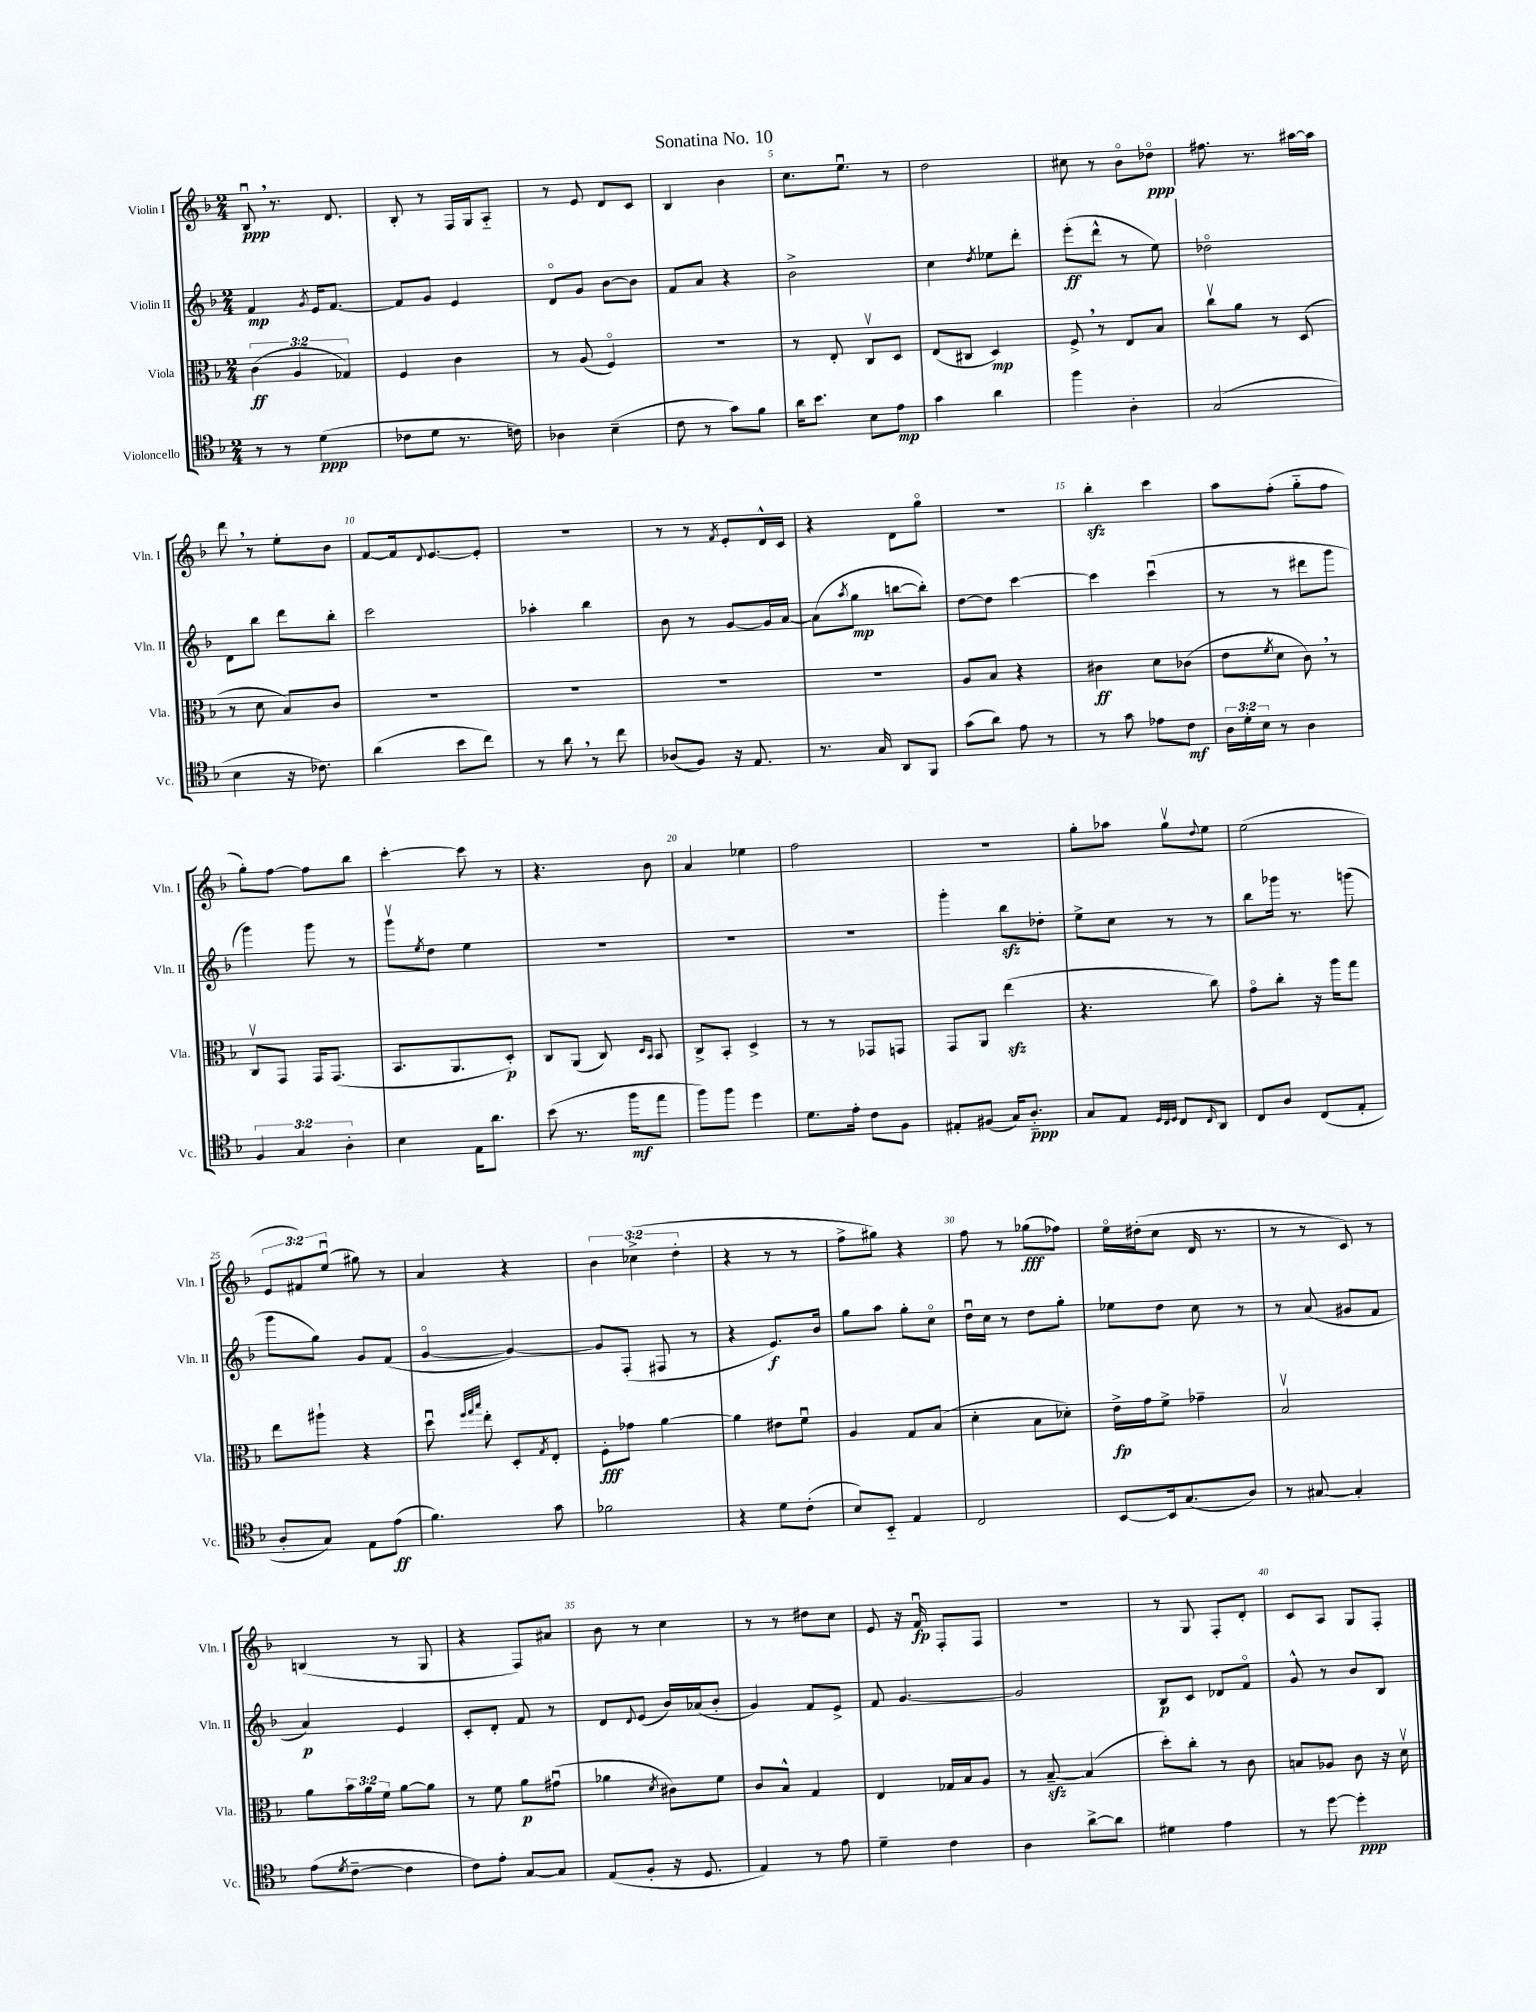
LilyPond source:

\header { title = "Sonatina No. 10" }
<<
\new StaffGroup <<
\new Staff = "s0" \with { instrumentName = "Violin I" shortInstrumentName = "Vln. I" } {
    \clef treble \key f \major \numericTimeSignature \time 2/4 \override Staff.TupletNumber.text = #tuplet-number::calc-fraction-text
    bes8\downbow\ppp \breathe r8. d'8. |
    bes8-. r8 f16 g16 a8-_ |
    r8 e'8 d'8 c'8 |
    bes4 bes'4 |
    c''8. e''8.\downbow r8 |
    d''2 |
    cis''8 r8 bes'8\flageolet des''8\flageolet\ppp |
    fis''8. r8. ais''16~ ais''16 |
    d'''8 \breathe r8 e''8-. bes'8 |
    f'8~ f'16 \appoggiatura { d'8 } e'8.~ e'8-. |
    R2 |
    r8 r8 \acciaccatura { f'8 } e'8-. d'16-^ c'16 |
    r4 d'8 g''8\flageolet |
    r2 |
    bes''4-.\sfz c'''4 |
    a''8 f''8-.( g''8-_ f''8 |
    g''8-.) f''8~ f''8 bes''8 |
    c'''4~-. c'''8 r8 |
    r4. bes'8 |
    a'4 ees''4 |
    f''2 |
    R2 |
    g''8-. aes''8 g''8\upbow \appoggiatura { d''8 } e''8 |
    e''2( |
    \tuplet 3/2 { e'8 fis'8) e''8\downbow( } gis''8) r8 |
    a'4 r4 |
    \tuplet 3/2 { bes'4 ces''4->( d''4-. } |
    r4 r8 r8 |
    f''8-> gis''8) r4 |
    f''8 r8 ges''8\fff( fes''8) |
    e''16\flageolet dis''16-.( c''8 d'16 r8. |
    r8 r8 c'8) r8 |
    b4( r8 g8 |
    r4 f8) ais'8 |
    bes'8 r8 c''4 |
    r8 r8 dis''8 c''8 |
    e'8 r16 f'16\downbow\fp f8-. f8 |
    R2 |
    r8 g8 f8-. d'8-. |
    c'8 a8 g8 f8-. \bar "|." |
}
\new Staff = "s1" \with { instrumentName = "Violin II" shortInstrumentName = "Vln. II" } {
    \clef treble \key f \major \numericTimeSignature \time 2/4
    f'4\mp \acciaccatura { g'8 } e'16 f'8.~ |
    f'8 g'8 e'4 |
    d'8\flageolet g'8 bes'8~ bes'8 |
    f'8 a'8 r4 |
    bes'2-> |
    c''4 \acciaccatura { d''8 } ees''8 d'''8-. |
    e'''8-.\ff( d'''8-^ r8 e''8) |
    des''2\flageolet |
    d'8 bes''8 d'''8 bes''8-. |
    c'''2 |
    aes''4-. bes''4 |
    bes'8 r8 g'8~ g'16 a'16~ |
    a'8( \acciaccatura { a''8 } g''8\mp b''8~ b''8-.) |
    d''8~ d''8 c'''4~ |
    c'''4 c'''4\downbow( |
    r8 r8 dis'''8 g'''8 |
    g'''4) g'''8 r8 |
    g'''8\upbow \acciaccatura { e''8 } d''8 e''4 |
    R2 |
    R2 |
    R2 |
    g'''4-. bes''8\sfz des''8-. |
    e''8-> c''8 r8 r8 |
    bes''8 ges'''16 r8. g'''8( |
    g'''8 g''8) g'8 f'8( |
    g'4~\flageolet g'4~) |
    g'8 f8-.( fis8 r8 |
    r4 e'8.\f) bes'16 |
    g''8 a''8 g''8-. c''8\flageolet |
    d''16\downbow c''16 r8 d''8 g''8-. |
    ees''8 d''8 c''8 r8 |
    r8 a'8( gis'8 f'8 |
    a'4\p) e'4 |
    c'8-. d'8-. f'8 r8 |
    d'8 \appoggiatura { d'8 } e'8( bes'16) aes'16( bes'8-. |
    g'4) f'8 e'8-> |
    f'8 g'4.~ |
    g'2 |
    bes8\p c'8 des'8 f'8\flageolet |
    g'8-^ r8 bes'8 bes8 \bar "|." |
}
\new Staff = "s2" \with { instrumentName = "Viola" shortInstrumentName = "Vla." } {
    \clef alto \key f \major \numericTimeSignature \time 2/4 \override Staff.TupletNumber.text = #tuplet-number::calc-fraction-text
    \tuplet 3/2 { c'4\ff( a4 ges4) } |
    f4 c'4 |
    r8 a8( f4\flageolet) |
    r2 |
    r8 e8-. c8\upbow d8 |
    e8( cis8 d4\mp) |
    f8-> \breathe r8 e8 bes8 |
    c''8\upbow a'8 r8 d8( |
    r8 d'8 bes8) c'8 |
    R2 |
    R2 |
    R2 |
    R2 |
    a8 bes8 r4 |
    cis'4\ff d'8 ces'8( |
    e'8 \acciaccatura { f'8 } d'8 c'8) \breathe r8 |
    c8\upbow g,8 g,16 g,8.( |
    bes,8. a,8. d8-.\p) |
    c8 a,8( c8) \grace { d16 bes,16 } bes,8 |
    c8-> bes,8-. d4-> |
    r8 r8 ges,8 g,8 |
    g,8 a,8 e''4\sfz( |
    r4. c''8) |
    g'8\flageolet c''8-. r16 a''16 g''8 |
    e''8 ais''8-! r4 |
    d''8\downbow \grace { f''32 g''32 bes''32 } e''8-. d8-. \acciaccatura { g8 } e8-. |
    f8-.\fff ges'8 a'4~ |
    a'4 eis'8 f'8\downbow |
    a4 g8 bes8( |
    d'4-. bes8 des'8-.) |
    e'16->\fp g'16 f'8-> ges'4-- |
    bes2\upbow |
    a'8 \tuplet 3/2 { bes'16 a'16 f'16 } a'8~ a'8 |
    r8 f'8 a'8\p gis'8\downbow( |
    aes'4 \acciaccatura { d'8 } cis'8) f'8 |
    c'8 bes8-^ g4 |
    e4 ges16 bes16 a8 |
    r8 bes8~--\sfz bes4( |
    d''8-.) c''8-. r8 c'8 |
    b8 aes8 c'8 r16 d'16\upbow \bar "|." |
}
\new Staff = "s3" \with { instrumentName = "Violoncello" shortInstrumentName = "Vc." } {
    \clef tenor \key f \major \numericTimeSignature \time 2/4 \override Staff.TupletNumber.text = #tuplet-number::calc-fraction-text
    r8 r8 d'4\ppp( |
    ces'8 d'8 r8. c'16) |
    aes4 bes4--( |
    c'8 r8 g'8) f'8 |
    a'16 bes'8. bes8 e'8\mp |
    g'4 a'4 |
    f''4 a4-. |
    g2( |
    bes4 r16 ces'8.) |
    a'4( bes'8 c''8) |
    r8 a'8 \breathe r8 c''8 |
    aes8( f8) r16 e8. |
    r8. g16 a,8 f,8 |
    g'8( a'8) e'8 r8 |
    r8 g'8 ees'8 c'8\mf |
    \tuplet 3/2 { a16 d'16-. bes16 } r8 a4 |
    \tuplet 3/2 { f4 g4 a4-. } |
    bes4 e16 a'8. |
    bes'8( r8. f''16\mf e''8 |
    f''8) f''8 d''4 |
    d'8. e'16-. c'8 f8 |
    eis8-. fis8( g16) a8.-_\ppp |
    g8 e8 \grace { d32 c32 d32 } c8 \grace { c16 } a,8 |
    c8 a8 c8( e8-. |
    a8-. g8) e8 e'8\ff( |
    f'4.) g'8 |
    fes'2 |
    r4 d'8 c'8-.( |
    bes8) bes,8-_ e4 |
    c2 |
    bes,8~ bes,16 g8.( a8) |
    r8 gis8~ gis4-. |
    e'8( \acciaccatura { d'8 } c'8~-- c'4 |
    c'8) e'8-. g8~ g8 |
    e8( f8-. r16 d8. |
    e4) r8 e'8 |
    d'4-- c'4 |
    a4 a'8~-> a'8 |
    dis'4 e'4 |
    r8 d''8~ d''4-.\ppp \bar "|." |
}
>>
>>
\layout { \context { \Score \override BarNumber.break-visibility = ##(#f #t #t) barNumberVisibility = #(every-nth-bar-number-visible 5) } }
